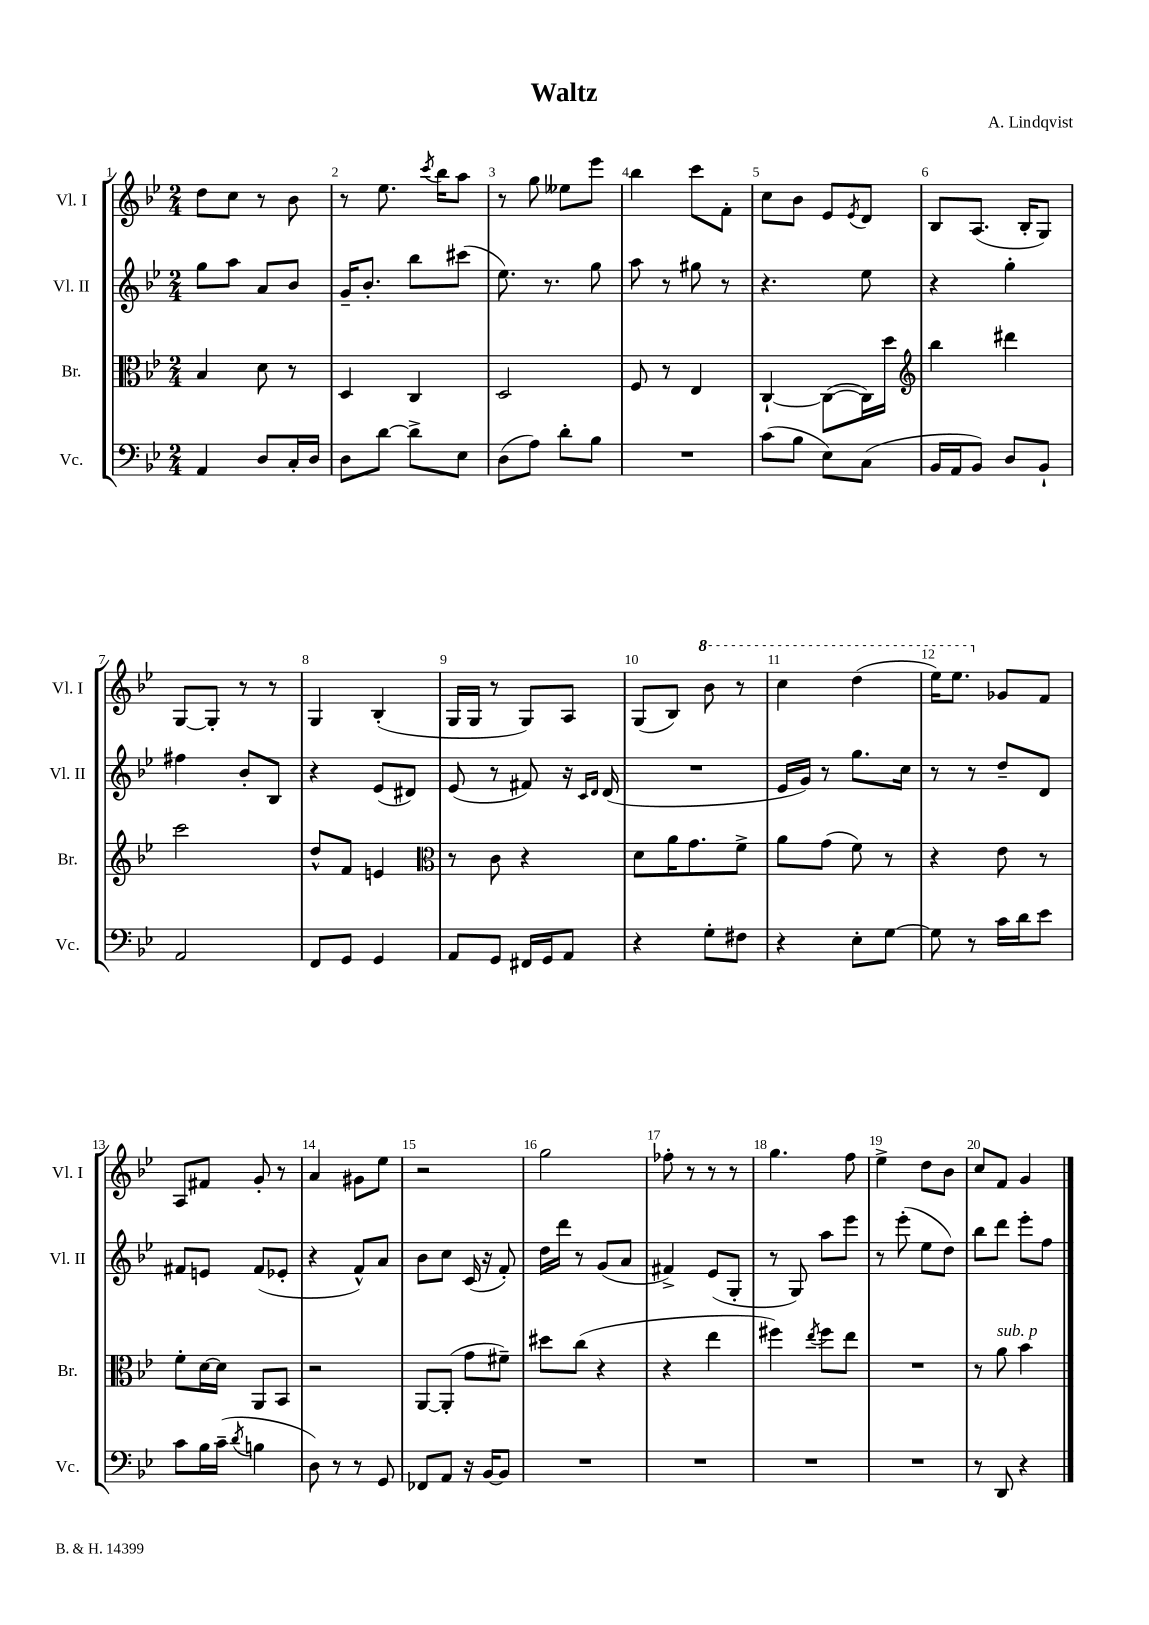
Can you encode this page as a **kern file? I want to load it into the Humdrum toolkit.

**kern	**kern	**kern	**kern
*part4	*part3	*part2	*part1
*staff4	*staff3	*staff2	*staff1
*I"Vc.	*I"Br.	*I"Vl. II	*I"Vl. I
*I'Vc.	*I'Br.	*I'Vl. II	*I'Vl. I
*clefF4	*clefC3	*clefG2	*clefG2
*k[b-e-]	*k[b-e-]	*k[b-e-]	*k[b-e-]
*M2/4	*M2/4	*M2/4	*M2/4
=1	=1	=1	=1
4AA/	4B-/	8gg\L	8dd\L
.	.	8aa\J	8cc\J
8D/L	8d\	8a/L	8r
16C'/L	8r	8b-/J	8b-\
16D/JJ	.	.	.
=2	=2	=2	=2
8D\L	4D/	16g~/KL	8r
.	.	8.b-'/J	.
[8d\J	.	.	8.ee-\
8d^\L]	4C/	8bb-\L	.
.	.	.	8qccc/
.	.	.	16bb-\KL
8E-\J	.	(8ccc#X\J	8aa\J
=3	=3	=3	=3
(8D\L	2D/	8.ee-\)	8r
8A\J)	.	.	8gg\
.	.	8.r	.
8d'\L	.	.	8ee--X\L
8B-\J	.	8gg\	8eee-\J
=4	=4	=4	=4
2r	8F/	8aa\	4bb-\
.	8r	8r	.
.	4E-/	8gg#X\	8ccc\L
.	.	8r	8f'\J
=5	=5	=5	=5
(8c\L	[4C`/	4.r	8cc\L
8B-\J	.	.	8b-\J
8E-\L)	(8C\L_	.	8e-/L
.	.	.	8qe-/
(8C\J	16C\L])	8ee-\	8d/J
.	16dd\JJ	.	.
=6	=6	=6	=6
*	*clefG2	*	*
16BB-/LL	4bb-\	4r	8B-/L
16AA/J	.	.	.
8BB-/J)	.	.	(8.A/J
8D/L	4ddd#X\	4gg'\	.
.	.	.	16B-'/KL
8BB-`/J	.	.	8G/J)
!!LO:LB:g=z
=7	=7	=7	=7
2AA/	2ccc\	4ff#X\	[8G/L
.	.	.	8G'/J]
.	.	8b-'/L	8r
.	.	8B-/J	8r
=8	=8	=8	=8
8FF/L	8dd^^/L	4r	4G/
8GG/J	8f/J	.	.
4GG/	4en/	(8e-/L	(4B-'/
.	.	8d#X/J)	.
=9	=9	=9	=9
*	*clefC3	*	*
8AA/L	8r	(8e-/	16G/LL
.	.	.	16G/JJ
8GG/J	8c\	8r	8r
16FF#X/LL	4r	8f#X/)	8G/L)
16GG/J	.	.	.
8AA/J	.	16r	8A/J
.	.	16qqc/LL	.
.	.	16qqd/JJ	.
.	.	(16d/	.
=10	=10	=10	=10
4r	8d\L	2r	(8G/L
.	16a\K	.	8B-/J)
.	8.g\	.	.
*	*	*	*8va
8G'\L	.	.	8bb-\
8F#X\J	8f^\J	.	8r
=11	=11	=11	=11
4r	8a\L	16e-/LL	4ccc\
.	.	16g/JJ)	.
.	(8g\J	8r	.
8E-'\L	8f\)	8.gg\L	(4ddd\
[8G\J	8r	.	.
.	.	16cc\Jk	.
=12	=12	=12	=12
8G\]	4r	8r	16eee-\KL)
.	.	.	8.eee-\J
8r	.	8r	.
*	*	*	*X8va
16c\LL	8e-\	8dd~/L	8g-X/L
16d\J	.	.	.
8e-\J	8r	8d/J	8f/J
!!LO:LB:g=z
=13	=13	=13	=13
8c\L	8f'\L	8f#X/L	8A/L
16B-\L	[16d\L	8en/J	8f#X/J
(16c~\JJ	16d\JJ]	.	.
8qd/	.	.	.
4Bn\	8AA/L	(8f#/L	8g'/
.	8BB-/J	8e-X'/J	8r
=14	=14	=14	=14
8D\)	2r	4r	4a/
8r	.	.	.
8r	.	8f^^/L)	8g#X\L
8GG/	.	8a/J	8ee-\J
=15	=15	=15	=15
8FF-X/L	[8AA/L	8b-\L	2r
8AA/J	(8AA'/J]	8cc\J	.
16r	8g\L	(16c/	.
[16BB-/KL	.	16r	.
8BB-/J]	8f#X~\J)	8f'/)	.
=16	=16	=16	=16
2r	8dd#X\L	16dd\LL	2gg\
.	.	16ddd\JJ	.
.	(8cc\J	8r	.
.	4r	(8g/L	.
.	.	8a/J	.
=17	=17	=17	=17
2r	4r	4f#X^/)	8ff-X'\
.	.	.	8r
.	4ee-\	(8e-/L	8r
.	.	8G'/J	8r
=18	=18	=18	=18
2r	4ff#X\)	8r	4.gg\
.	.	8G/)	.
.	8qee-/	.	.
.	8ff#\L	8aa\L	.
.	8ee-\J	8eee-\J	8ff\
=19	=19	=19	=19
2r	2r	8r	4ee-^\
.	.	(8eee-'\	.
.	.	8ee-\L	8dd\L
.	.	8dd\J)	8b-\J
=20	=20	=20	=20
8r	8r	8bb-\L	8cc/L
!	!LO:TX:a:i:t=sub. p	!	!
8DD/	8a\	8ddd\J	8f/J
4r	4b-\	8eee-'\L	4g/
.	.	8ff\J	.
==	==	==	==
*-	*-	*-	*-
